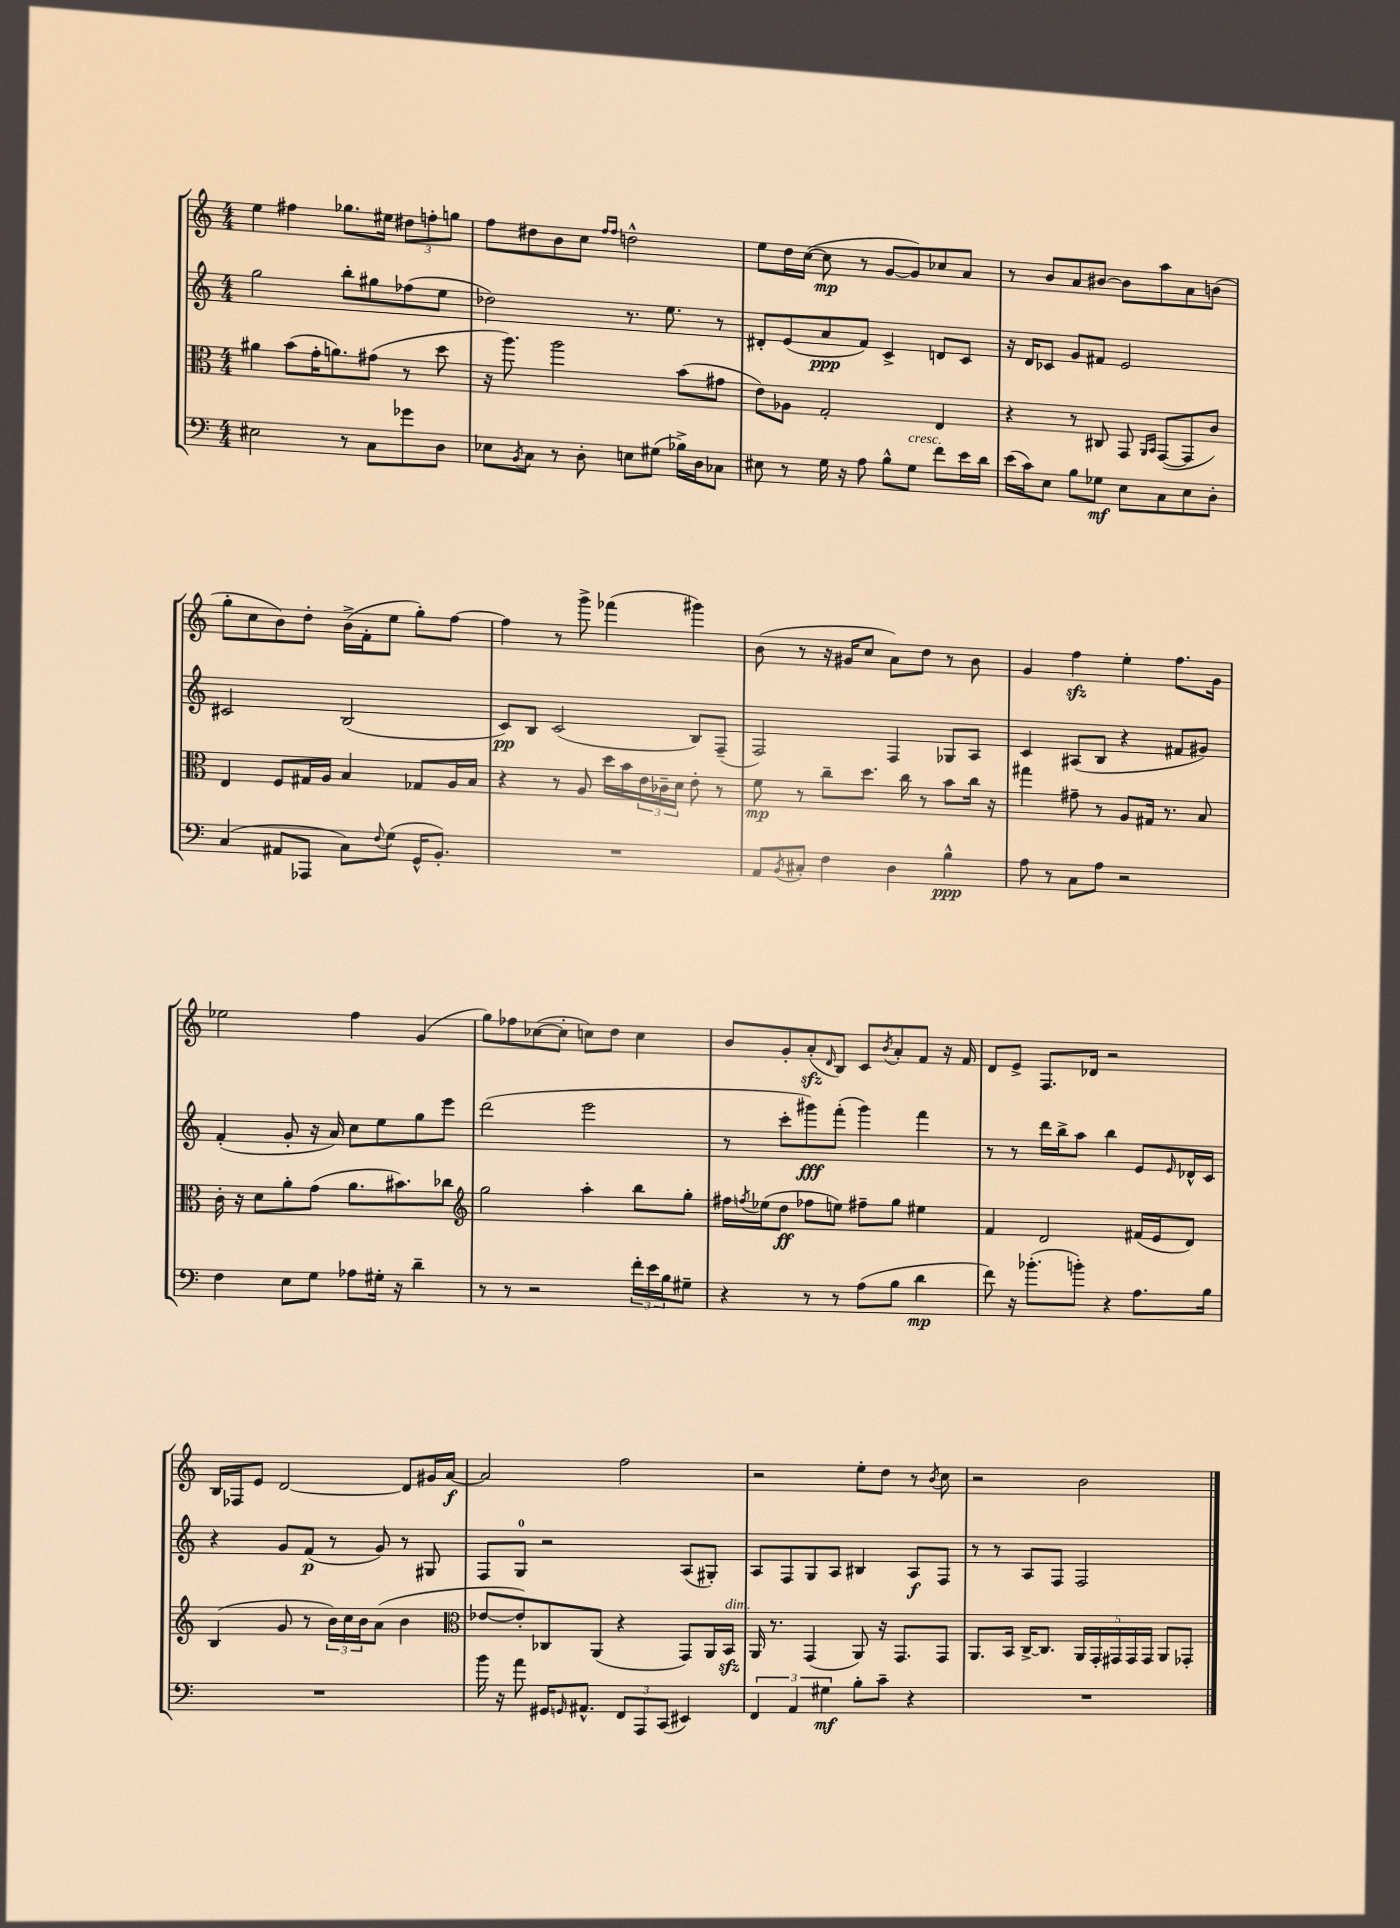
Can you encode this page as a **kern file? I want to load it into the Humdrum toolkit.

**kern	**kern	**kern	**kern
*staff4	*staff3	*staff2	*staff1
*clefF4	*clefC3	*clefG2	*clefG2
*k[]	*k[]	*k[]	*k[]
*M4/4	*M4/4	*M4/4	*M4/4
2E#\	4a#\	2gg\	4ee\
.	(8b\L	.	4ff#\
.	16g'\K	.	.
.	8.a\)	.	.
8r	.	8bb'\L	8.gg-\L
8C\L	(8g#\J	8gg#\	.
.	.	.	16ee#\Jk
8g-\	8r	(8ff-\	12dd#\L
.	.	.	12ff'\
8D\J	8dd\	8ee\J	.
.	.	.	12gg\J
=	=	=	=
8E-\L	16r	2dd-\)	8ff\L
.	8.aa\)	.	.
8qBB/	.	.	.
8C\J	.	.	8dd#\
8r	2aa\	.	8b\
8D'\	.	.	8cc\J
.	.	.	16qqff/LL
.	.	.	16qqff/JJ
8E\L	.	8.r	2dd^^\
(8G#\J	.	.	.
.	.	8.ee\	.
16B-^\LL)	(8b\L	.	.
16D\J	.	.	.
8C-\J	8g#\J	8r	.
=	=	=	=
8E#\	8e\L)	8d#'/L	8ee\L
8r	8A-\J	(8e/	16dd\L
.	.	.	([16cc\JJ
16G\	2G'/	8a/	8cc\]
16r	.	.	.
8A\	.	8f/J)	8r
8B^^\L	.	4c^/	[8g/L
8G\J	.	.	8g/])
8f\L	4E/	8d/L	8cc-/
16e\L	.	8c/J	8a/J
16d\JJ	.	.	.
=	=	=	=
(16e\LL	4r	16r	8r
16c\J)	.	16d/LK	.
8E\J	.	8c-/J	8b/L
8B\L	8r	8g/L	8a/
8G-\J	8C#/	8f#/J	[8b#/J
8E\L	8GG/	2e/	8b#\]L
.	16qqAA/LL	.	.
.	16qqBB/JJ	.	.
8C\	([8GG/L	.	8aa\
8E\	8GG/]	.	8a\
8D'\J	8c/J)	.	(8b\J
=	=	=	=
(4C/	4E/	2c#/	8gg'\L
.	.	.	8cc\
8AA#/L	8F/L	.	8b\)
8AAA-/J	16G#/L	.	8dd'\J
.	16A/JJ	.	.
8C\L)	4B/	(2B/	(16b^\LL
.	.	.	16f'\J
8qqF/	.	.	.
(8G\J	.	.	8ee\J
16GG^^/LK	8G-/L	.	8gg'\L)
8.BB'/J)	.	.	.
.	16A/L	.	[8ff\J
.	16B/JJ	.	.
=	=	=	=
1r	4r	8c/L)	4ff\]
.	.	8B/J	.
.	8r	(2c/	8r
.	8A/	.	8ggg^\
.	16dd\LL	.	(4fff-\
.	16b\	.	.
.	24e\	.	.
.	24c-~\	.	.
.	24d\JJ	.	.
.	8e'\	8B/L)	4ggg#\)
.	8r	(8F~/J	.
=	=	=	=
8AA/L	8f\	2F/)	(8b\
8qBB/	.	.	.
8C#'/J	8r	.	8r
4F\	8cc~\L	.	16r
.	.	.	16g#/LK
.	8.dd\J	.	8cc/J
4D\	.	4F/	8a\L)
.	16cc\	.	.
.	8r	.	8dd\J
4B^^\	8b\L	8G-/L	8r
.	16cc\Jk	8A/J	8b\
.	16r	.	.
=	=	=	=
8A\	4gg#\	4c/	4g/
8r	.	.	.
8C\L	8g#~\	(8A#/L	4ff\
8A\J	8r	8B/J	.
2r	8A/L	4r	4ee'\
.	16G#/Jk	.	.
.	8.r	.	.
.	.	8f#/L	8.ff\L
.	8B/	8g#/J)	.
.	.	.	16g\Jk
=	=	=	=
4F\	16c'\	(4f'/	2ee-\
.	16r	.	.
.	8d\L	.	.
8E\L	8a'\	8g'/	.
8G\J	(8g\J	16r	.
.	.	16a/)	.
8A-\L	8.a\L	8cc\L	4ff\
16G#'\Jk	.	8ee\	.
16r	8.b#\)	.	.
4d~\	.	8gg\	(4g/
.	8cc-\J	8eee\J	.
=	=	=	=
*	*clefG2	*	*
8r	2gg\	(2ddd\	8gg\L)
8r	.	.	8ff-\
2r	.	.	([8cc-\
.	.	.	8cc-'\]J
.	4aa'\	2eee\	8cc\L)
.	.	.	8dd\J
24f'\LL	8bb\L	.	4cc\
24e\	.	.	.
24B\J	.	.	.
8G#~\J	8gg'\J	.	.
=	=	=	=
4r	16ff#\LL	8r	8b/L
.	8qff/	.	.
.	(16ee-\J	.	.
.	8dd\J	8ccc'\L	8g'/
8r	8ff-\L	8ggg#\)	(8a'/
.	.	.	16qqd/
8r	8ee\J)	(8fff'\J	8B/J)
(8A\L	8ff#~\L	4ggg#\)	8c/L
.	.	.	8qb/
8B\J	8gg\J	.	8a'/
4d\	4ee#\	4fff\	8f/J
.	.	.	16r
.	.	.	16f/
=	=	=	=
8f\)	4f/	8r	8d/L
16r	.	8r	8e^/J
(8.b-'\L	.	.	.
.	2d/	16ddd\LL	8.F/L
.	.	16bb^\J	.
8b'\J)	.	8aa\J	.
.	.	.	16d-/Jk
4r	.	4bb\	2r
8.A\L	(16f#/LL	8e/L	.
.	16e/J	.	.
.	.	16qqe/	.
.	8d/J)	16d-^^/L	.
16B\Jk	.	16c/JJ	.
=	=	=	=
1r	(4B/	4r	16B/LL
.	.	.	16F-/J
.	.	.	8e/J
.	8g/	8g/L	[2d/
.	8r	(8f/J	.
.	24b\LL)	8r	.
.	24cc\	.	.
.	24b\J	.	.
.	(8a\J	8g/)	.
.	4b\	8r	8d/]L
.	.	8G#/	16g#/L
.	.	.	[16a/JJ
=	=	=	=
*	*clefC3	*	*
16b\	[8e-/L	8F/L	2a/]
16r	.	.	.
8a\	8e-'/])	8G/J	.
16GG#/LK	8C-/	2r	.
16qqGG/	.	.	.
8.AA#^^/J	.	.	.
.	(8AA/J	.	.
12FF/L	4r	.	2ff\
12AAA/	.	.	.
(12CC/J	.	.	.
4EE#/)	8GG/L)	(8A/L	.
.	16AA/L	8G#'/J)	.
.	16BB/JJ	.	.
=	=	=	=
6FF/	16AA/	8A/L	2r
.	8.r	.	.
.	.	8F/	.
6AA/	.	.	.
.	(4GG/	8G/	.
6G#\	.	.	.
.	.	8A/J	.
8B'\L	8AA/)	4B#/	8ee'\L
8c~\J	16r	.	8dd\J
.	8.GG/L	.	.
4r	.	8A/L	8r
.	.	.	8qb/
.	8GG/J	8F/J	8cc\
=	=	=	=
1r	8.AA/L	8r	2r
.	.	8r	.
.	16BB/Jk	.	.
.	[16C^/LK	8A/L	.
.	8.C/]J	.	.
.	.	8F/J	.
.	20AA/LL	2F/	2b\
.	20GG'/	.	.
.	20GG#/	.	.
.	20GG#/	.	.
.	20GG#/JJ	.	.
.	8AA/L	.	.
.	8GG-'/J	.	.
==	==	==	==
*-	*-	*-	*-
